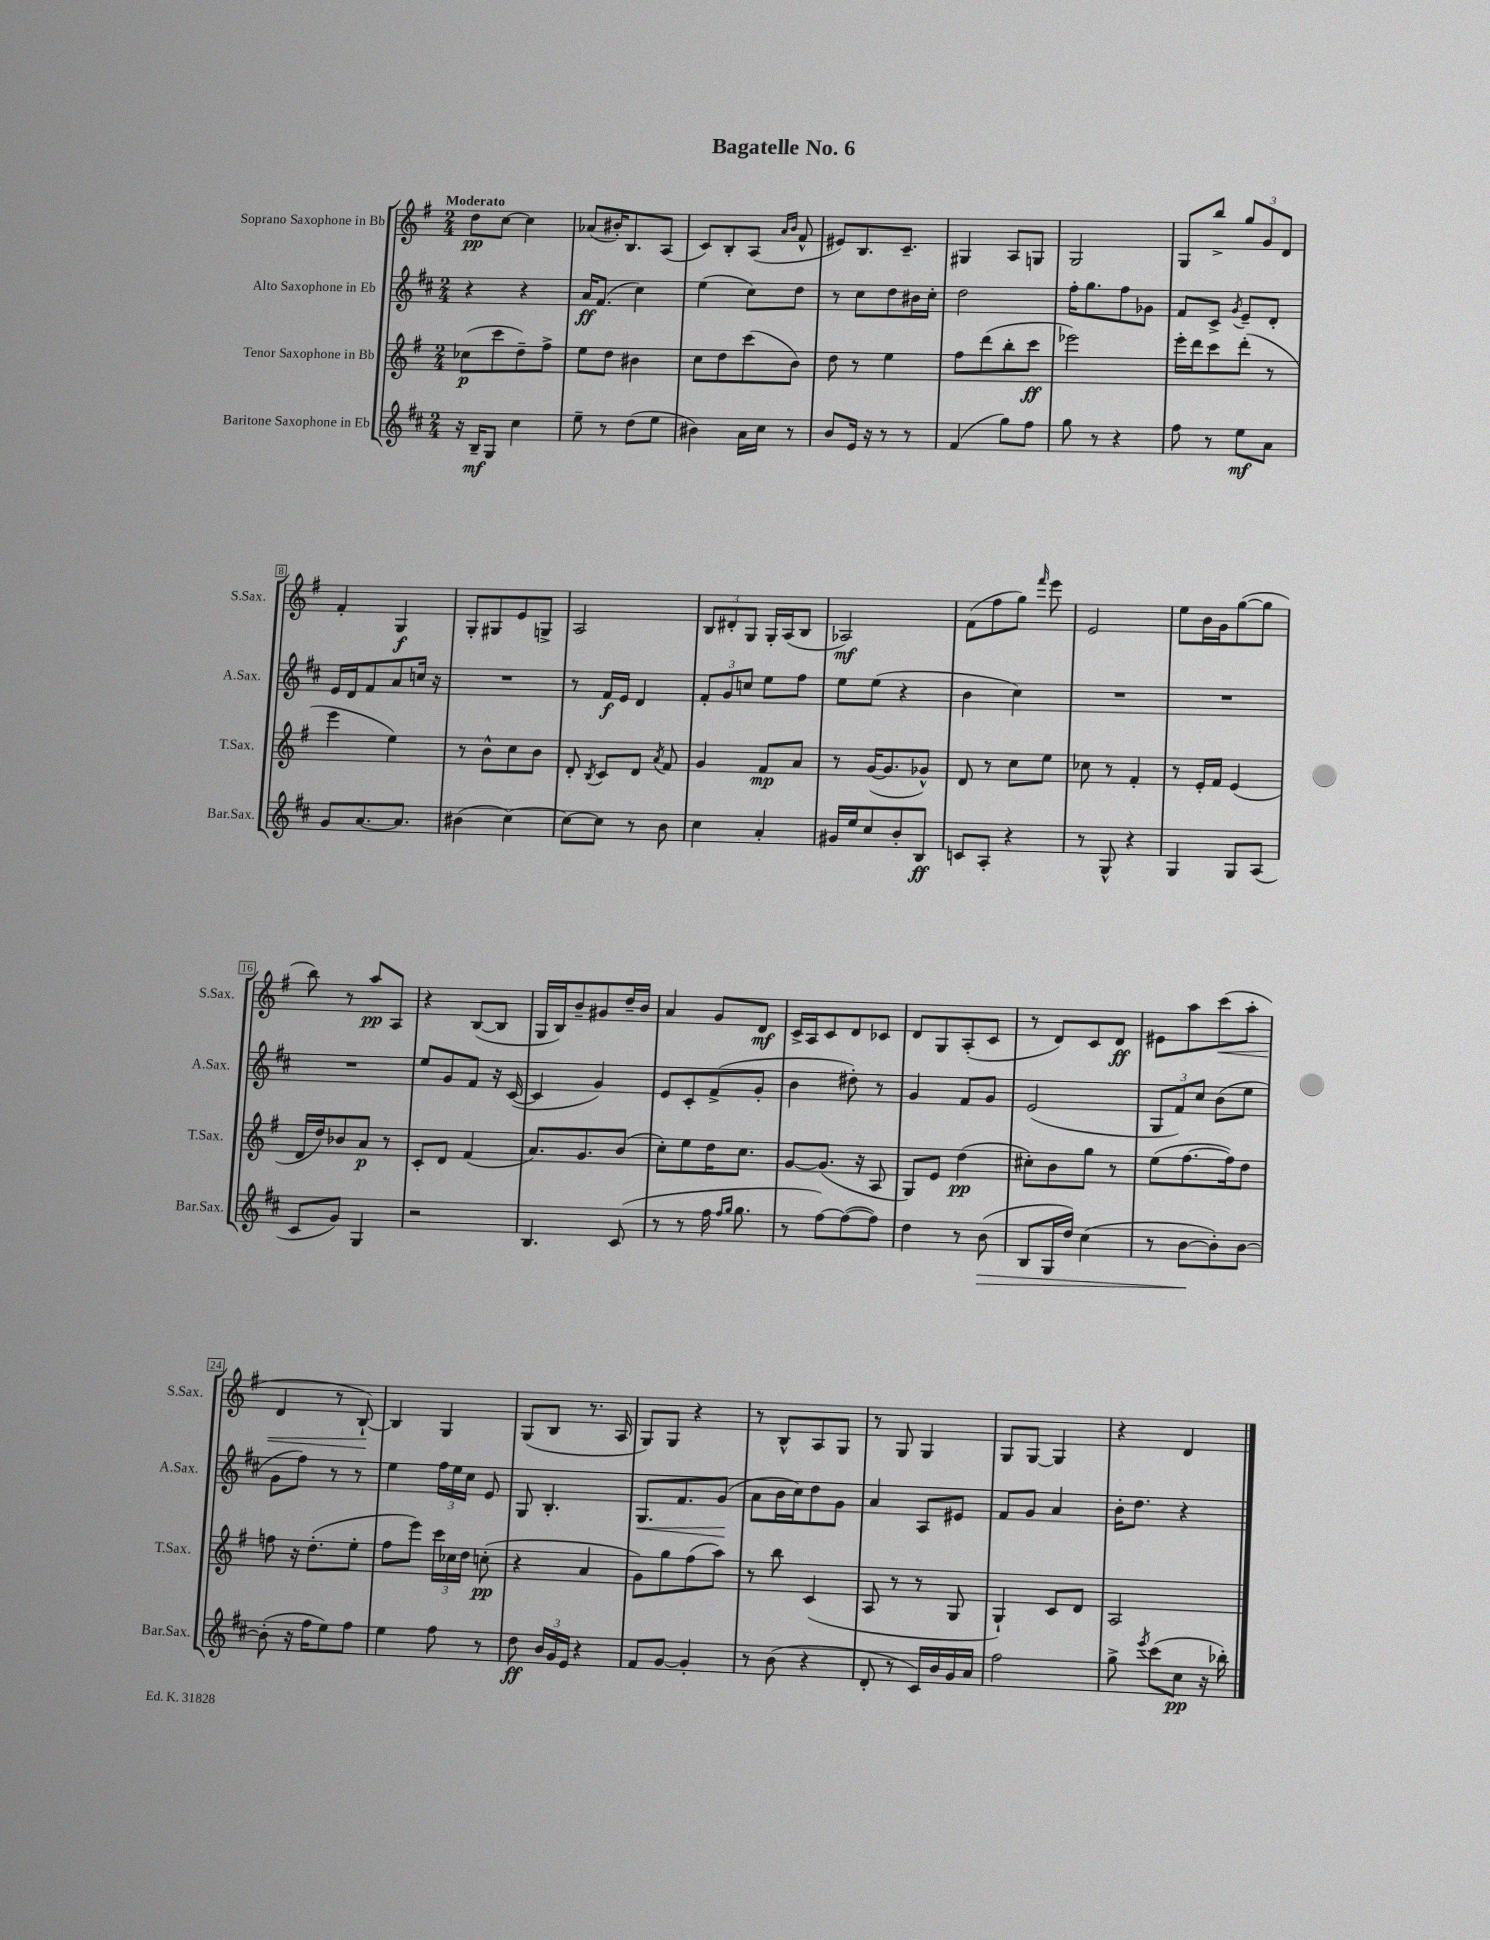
\header { title = "Bagatelle No. 6" }
<<
\new StaffGroup <<
\new Staff = "s0" \with { instrumentName = "Soprano Saxophone in Bb" shortInstrumentName = "S.Sax." } {
    \clef treble \key g \major \numericTimeSignature \time 2/4 \tempo "Moderato"
    \autoBeamOff d''8[\pp c''8]~ c''4 |
    aes'8[( bis'16-.) b8. a8]( |
    c'8[) b8-. a8]( \grace { a'16[ b'16] } fis'8-^ |
    eis'8[) b8. c'8.]-- |
    gis4 a8[ g8] |
    g2 |
    g8[ b''8]-> \tuplet 3/2 { g''8[ g'8 d'8] } |
    fis'4-. g4\f |
    g8[-. gis8 e'8 g8]-> |
    a2 |
    \tuplet 3/2 { b8[ dis'8-. g8] } g16[-. a16( b8] |
    aes2\mf) |
    fis'8[( fis''8 g''8]) \grace { fis'''16 } e'''8 |
    e'2 |
    e''8[ b'16 g'16 g''8~( g''8] |
    b''8) r8 a''8[\pp a8] |
    r4 b8[~( b8] |
    g16[ b16) b'8-- gis'8 d''16-- b'16] |
    a'4 g'8[ d'8]\mf |
    c'16[-> a16 c'8 d'8 ces'8] |
    d'8[ g8 a8-.( c'8] |
    r8 d'8[) c'8 d'8]\ff |
    eis'8[ a''8 c'''8\<( a''8]-. |
    d'4 r8 b8~-!\!) |
    b4 g4 |
    g8[( b8] r8. a16 |
    g8[) g8] r4 |
    r8 b8[-^ a8 g8] |
    r8 g8 g4 |
    g8[ g8]~ g4 |
    r4 d'4 \bar "|." |
}
\new Staff = "s1" \with { instrumentName = "Alto Saxophone in Eb" shortInstrumentName = "A.Sax." } {
    \clef treble \key d \major \numericTimeSignature \time 2/4
    \autoBeamOff r4 r4 |
    a'16[\ff fis'8.]( cis''4) |
    e''4( cis''8[) d''8] |
    r8 cis''8[ d''8 bis'16 cis''16]-. |
    d''2 |
    fis''16[-. g''8. fis''8 ges'8] |
    fis'8[ cis'8]-> \acciaccatura { g'8 } e'8[-- d'8]-. |
    e'16[ d'16 fis'8 a'8 c''16] r16 |
    R2 |
    r8 fis'16[\f e'16] d'4 |
    \tuplet 3/2 { fis'8[-. g'8 c''8] } e''8[ fis''8] |
    e''8[ e''8]( r4 |
    b'4 cis''4) |
    R2 |
    R2 |
    R2 |
    e''8[ g'8 fis'8] r16 cis'16~( |
    cis'4 g'4) |
    e'8[ cis'8-. fis'8->( g'8]-. |
    b'4 dis''8-.) r8 |
    g'4 fis'8[ g'8] |
    e'2( |
    \tuplet 3/2 { g8[ fis'8) cis''8] } b'8[( e''8] |
    g'8[ fis''8]) r8 r8 |
    e''4 \tuplet 3/2 { fis''16[ e''16 cis''16] } e'8 |
    g8 b4.-. |
    g8.[\< fis'8. g'8]\!( |
    a'8[ b'16 cis''16) d''8 g'8] |
    a'4 a8[ eis'8] |
    fis'8[ g'8] a'4 |
    b'16[-. d''8.] r4 \bar "|." |
}
\new Staff = "s2" \with { instrumentName = "Tenor Saxophone in Bb" shortInstrumentName = "T.Sax." } {
    \clef treble \key g \major \numericTimeSignature \time 2/4
    \autoBeamOff ces''8[\p( c'''8 d''8--) fis''8]-> |
    e''8[ d''8] bis'4 |
    c''8[ d''8 c'''8( b'8]) |
    d''8 r8 e''4 |
    fis''8[ d'''8( b''8-. c'''8]\ff |
    ees'''2) |
    e'''16[-. d'''16 c'''8 d'''8]-.( r8 |
    e'''4 e''4) |
    r8 b'8[-^ c''8 b'8] |
    d'8-. \acciaccatura { b8 } c'8[ d'8] \acciaccatura { a'8 } fis'8 |
    g'4 fis'8[\mp a'8] |
    r8 g'16[~( g'8. ges'8]-^) |
    d'8 r8 c''8[ e''8] |
    ces''8 r8 fis'4-. |
    r8 e'16[-. fis'16] e'4( |
    d'16[ d''16) bes'8 a'8]\p r8 |
    c'8[-. d'8] fis'4( |
    a'8.[) g'8. b'8]( |
    c''8[-.) e''8 d''16 c''8.] |
    g'8[~ g'8.]( r16 a8 |
    g8[) e'8] d''4\pp( |
    cis''8[-.) b'8 g''8] r8 |
    e''8[( fis''8.~ fis''16) d''8] |
    f''8 r16 d''8.[-.( e''8]-. |
    fis''8[ e'''8]) \tuplet 3/2 { c'''16[ ces''16 d''16] } c''8-.\pp( |
    r4 a'4 |
    g'8[) g''8 fis''8( a''8]) |
    r8 b''8 c'4( |
    a8 r8 r8 g8 |
    g4-!) c'8[ d'8] |
    a2 \bar "|." |
}
\new Staff = "s3" \with { instrumentName = "Baritone Saxophone in Eb" shortInstrumentName = "Bar.Sax." } {
    \clef treble \key d \major \numericTimeSignature \time 2/4
    \autoBeamOff r16 b16[--\mf g8] cis''4 |
    e''8-- r8 d''8[( e''8] |
    bis'4) a'16[ cis''16] r8 |
    b'8[ e'16] r16 r8 r8 |
    fis'4( g''8[) fis''8] |
    g''8 r8 r4 |
    fis''8 r8 e''8[\mf a'8] |
    g'8[ a'8.~ a'8.] |
    bis'4( cis''4~) |
    cis''8[~ cis''8] r8 b'8 |
    cis''4 a'4-. |
    gis'16[ e''16 cis''8 b'8-. b8]\ff |
    c'8[ a8]-. r4 |
    r8 g8-^ r4 |
    g4 g8[ a8]( |
    cis'8[ g'8]) g4 |
    r2 |
    b4. cis'8( |
    r8 r8 fis''16 \grace { fis''16[ g''16] } g''8. |
    r8 fis''8[~) fis''8~( fis''8]) |
    d''4 r8 b'8\>( |
    b8[ g16 d''16]) cis''4( |
    r8 b'8[~\! b'8-.) b'8]~ |
    b'8-.( r16 fis''16[ e''8) fis''8] |
    e''4 fis''8 r8 |
    d''8\ff \tuplet 3/2 { b'16[ g'16 e'16] } r4 |
    fis'8[ g'8]~ g'4-. |
    r8 b'8( r4 |
    d'8-. r8 cis'16[) b'16 g'16 a'16] |
    fis''2 |
    g''8-> \acciaccatura { e'''8 } cis'''8[( cis''8]\pp r16 bes''16-.) \bar "|." |
}
>>
>>
\layout { \context { \Score \override BarNumber.stencil = #(make-stencil-boxer 0.1 0.3 ly:text-interface::print) } }
